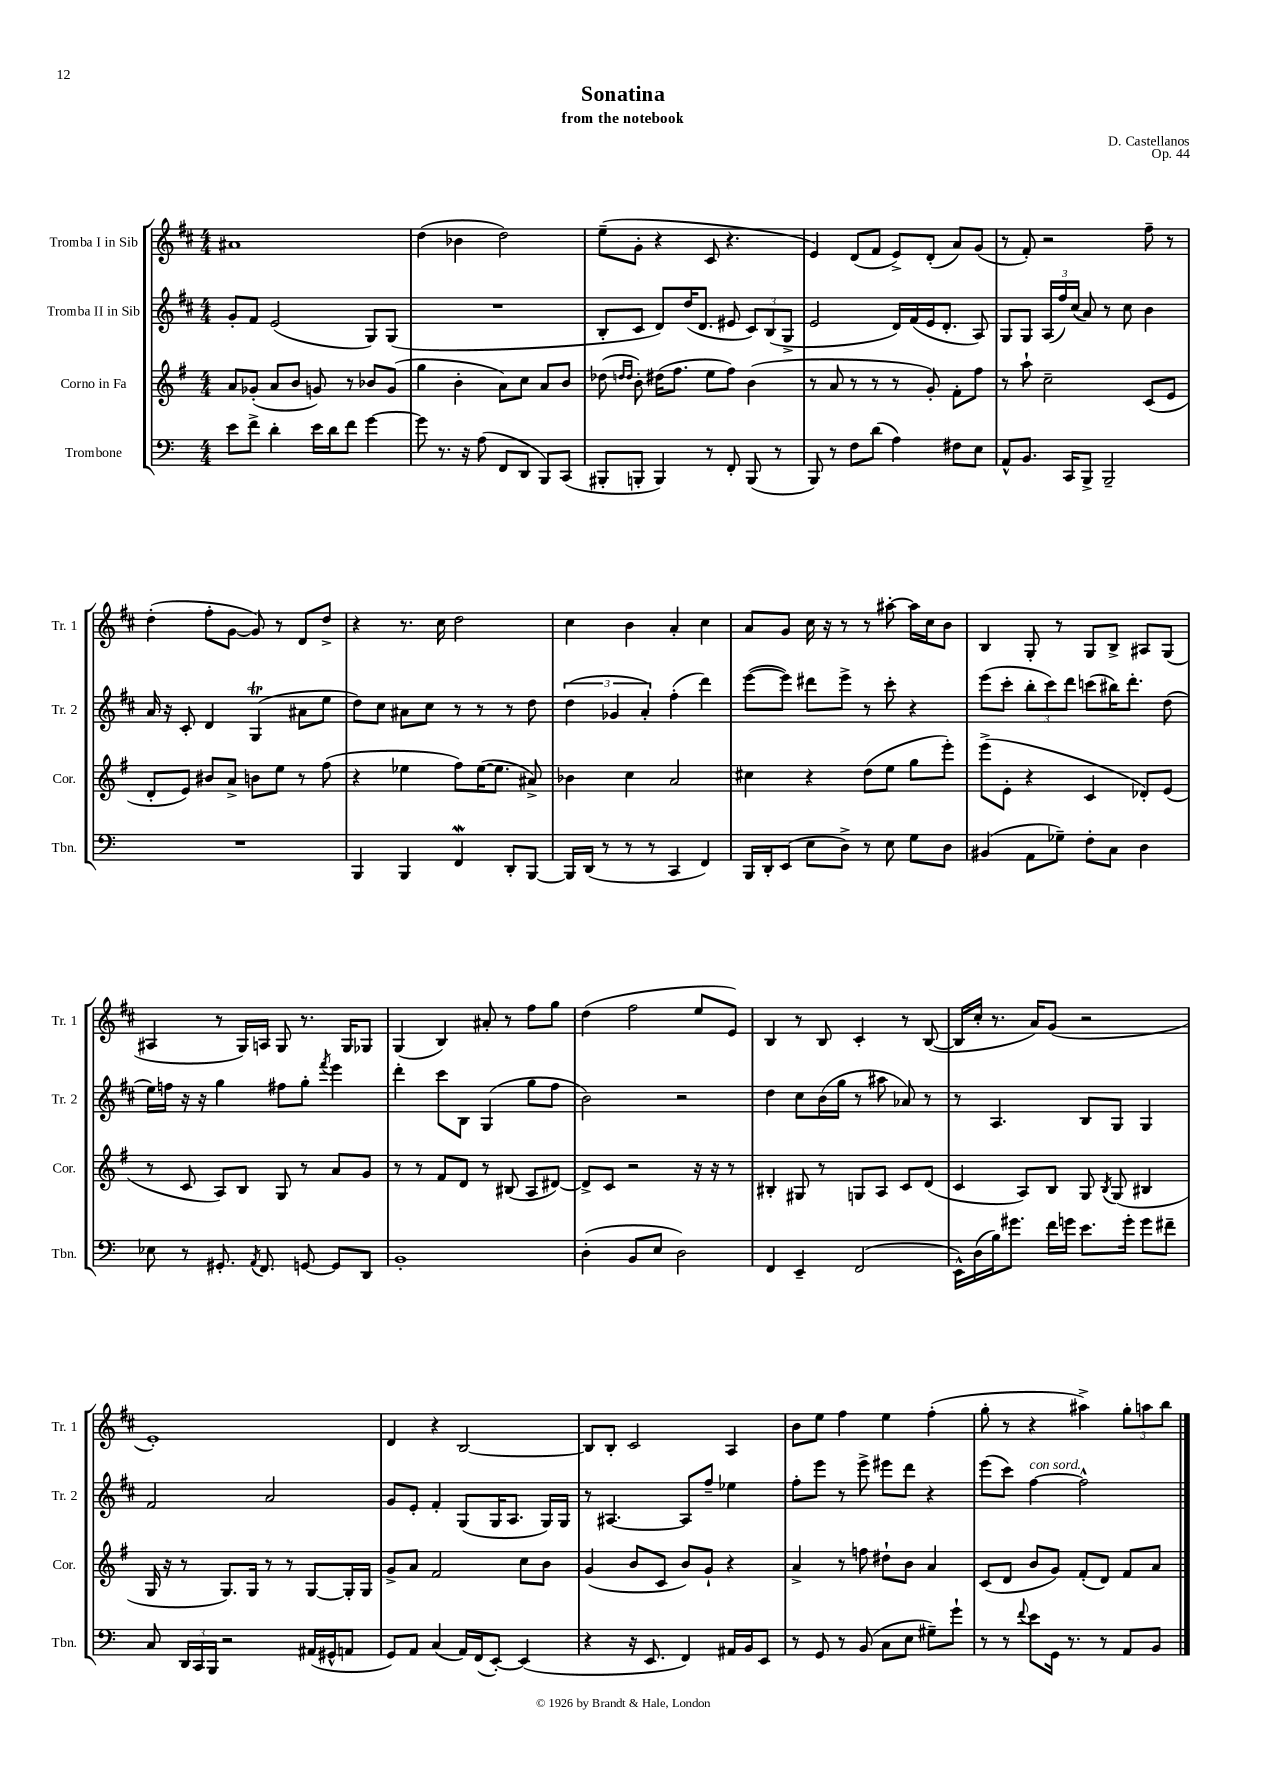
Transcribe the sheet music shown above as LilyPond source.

\header { title = "Sonatina" composer = "D. Castellanos" subtitle = "from the notebook" opus = "Op. 44" }
<<
\new StaffGroup <<
\new Staff = "s0" \with { instrumentName = "Tromba I in Sib" shortInstrumentName = "Tr. 1" } {
    \clef treble \key d \major \numericTimeSignature \time 4/4
    \autoBeamOff ais'1 |
    d''4( bes'4 d''2) |
    e''8[--( g'8]-. r4 cis'8 r4. |
    e'4) d'8[( fis'8] e'8[->) d'8]-.( a'8[) g'8]( |
    r8 fis'8-.) r2 fis''8-- r8 |
    d''4-.( fis''8[-. g'8]~ g'8) r8 d'8[ d''8]-> |
    r4 r8. cis''16 d''2 |
    cis''4 b'4 a'4-. cis''4 |
    a'8[ g'8] cis''16 r16 r8 r8 ais''8~-. ais''16[ cis''16 b'8] |
    b4 g8-. r8 g8[ b8]-> ais8[ g8]( |
    ais4 r8 g16[) a16] g8 r8. g16[ ges8] |
    g4( b4) ais'8-. r8 fis''8[ g''8] |
    d''4( fis''2 e''8[ e'8]) |
    b4 r8 b8 cis'4-. r8 b8~( |
    b16[ cis''16]-. r8. a'16[) g'8]( r2 |
    e'1-.) |
    d'4 r4 b2~ |
    b8[ b8]-. cis'2 a4 |
    b'8[ e''8] fis''4 e''4 fis''4-.( |
    g''8-. r8 r4 ais''4->) \tuplet 3/2 { g''8[-. a''8 b''8] } \bar "|." |
}
\new Staff = "s1" \with { instrumentName = "Tromba II in Sib" shortInstrumentName = "Tr. 2" } {
    \clef treble \key d \major \numericTimeSignature \time 4/4
    \autoBeamOff g'8[-. fis'8] e'2( g8[) g8]( |
    R1 |
    b8[-. cis'8] d'8[) d''16( d'8.] eis'8 \tuplet 3/2 { cis'8[) b8( g8]-> } |
    e'2 d'16[) fis'16( e'16 d'8.]-. a8) |
    g8[ g8] \tuplet 3/2 { a16[( fis''16) cis''16]( } a'8) r8 cis''8 b'4 |
    a'16 r16 cis'8-. d'4 g4\trill( ais'8[ e''8] |
    d''8[) cis''8] ais'8[ cis''8] r8 r8 r8 d''8 |
    \tuplet 3/2 { d''4( ges'4 a'4-.) } fis''4-.( d'''4) |
    e'''8[~( e'''8]) dis'''8[ e'''8]-> r8 cis'''8-. r4 |
    e'''8[( cis'''8]-. \tuplet 3/2 { b''8[-. cis'''8) d'''8] } c'''8[( bis''16) d'''8.]-. d''8( |
    e''16[) f''16] r16 r16 g''4 fis''8[ g''8]-. \acciaccatura { fis'''8 } e'''4 |
    d'''4-. cis'''8[ b8] g4( g''8[ fis''8] |
    b'2) r2 |
    d''4 cis''8[ b'16( g''16] r8 ais''8 aes'8) r8 |
    r8 a4. b8[ g8] g4 |
    fis'2 a'2 |
    g'8[ e'8]-. fis'4-. g8[( g16 a8.] g16[) g16] |
    r8 ais4.~ ais8[ fis''8]-- ees''4 |
    fis''8[-. e'''8] r8 e'''8-> eis'''8[ d'''8] r4 |
    e'''8[( cis'''8]) fis''4~^\markup { \italic "con sord." } fis''2-^ \bar "|." |
}
\new Staff = "s2" \with { instrumentName = "Corno in Fa" shortInstrumentName = "Cor." } {
    \clef treble \key g \major \numericTimeSignature \time 4/4
    \autoBeamOff a'8[ ges'8]-.( a'8[ b'8] g'8) r8 bes'8[ g'8]( |
    g''4 b'4-. a'8[) c''8] a'8[ b'8] |
    des''8( \grace { d''16[ d''16] } b'8-.) dis''16[( fis''8.] e''8[ fis''8]) b'4( |
    r8 a'8 r8 r8 r8 g'8-.) fis'8[-. fis''8] |
    r8 a''8-! c''2-- c'8[( e'8] |
    d'8[-. e'8]) bis'8[ a'8]-> b'8[ e''8] r8 fis''8( |
    r4 ees''4 fis''8[) ees''16~( ees''8.] ais'8->) |
    bes'4 c''4 a'2 |
    cis''4 r4 d''8[( e''8] g''8[ e'''8]-.) |
    e'''8[->( e'8]-. r4 c'4 des'8[-.) e'8]( |
    r8 c'8 a8[) b8] g8 r8 a'8[ g'8] |
    r8 r8 fis'8[ d'8] r8 bis8( a8[ dis'8]~) |
    dis'8[-> c'8] r2 r16 r16 r8 |
    bis4-. gis8 r8 g8[ a8] c'8[ d'8]( |
    c'4 a8[) b8] g8 \acciaccatura { b8 } g8( bis4 |
    g16 r16 r8 g8.[) g16] r8 r8 g8[~ g16-. g16] |
    g'8[-> a'8] fis'2 c''8[ b'8] |
    g'4( b'8[ c'8] b'8[) g'8]-! r4 |
    a'4-> r8 f''8 dis''8[-! b'8] a'4 |
    c'8[( d'8] b'8[ g'8]) fis'8[-.( d'8]) fis'8[ a'8] \bar "|." |
}
\new Staff = "s3" \with { instrumentName = "Trombone" shortInstrumentName = "Tbn." } {
    \clef bass \key c \major \numericTimeSignature \time 4/4
    \autoBeamOff e'8[ f'8]-> d'4-. e'16[ d'16 f'8] g'4~ |
    g'8 r8. r16 a8( f,8[ d,8] b,,8[) c,8]( |
    bis,,8[-. b,,8]-. b,,4) r8 f,8-. b,,8( r8 |
    b,,8) r8 f8[ d'8]( a4) fis8[ e8] |
    a,8[-^ b,8.] c,16[ b,,8]-> b,,2-- |
    R1 |
    b,,4 b,,4 f,4\mordent d,8[-. b,,8]~ |
    b,,16[ d,16]( r8 r8 r8 c,4 f,4) |
    b,,16[ d,16-. e,8]( e8[ d8]->) r8 e8 g8[ d8] |
    bis,4( a,8[ ges8]--) f8[-. c8] d4 |
    ees8 r8 gis,8.-. \acciaccatura { a,8 } f,8. g,8~ g,8[ d,8] |
    b,1-. |
    d4-.( b,8[ e8] d2) |
    f,4 e,4-- f,2( |
    e,16[-^) d16( b16) gis'8.] f'16[ g'16] e'8.[ g'16]-. g'8[ fis'8]-- |
    c8 \tuplet 3/2 { d,16[ c,16 b,,16] } r2 ais,16[( gis,16-^ a,8] |
    g,8[) a,8] c4( a,16[) f,16( e,8]~-.) e,4( |
    r4 r16 e,8. f,4) ais,16[ b,16 e,8] |
    r8 g,8 r8 b,8( c8[ e8] gis8[--) g'8]-! |
    r8 r8 \appoggiatura { f'8 } e'8[ g,16] r8. r8 a,8[ b,8] \bar "|." |
}
>>
>>
\layout { \context { \Score \remove "Bar_number_engraver" } }
